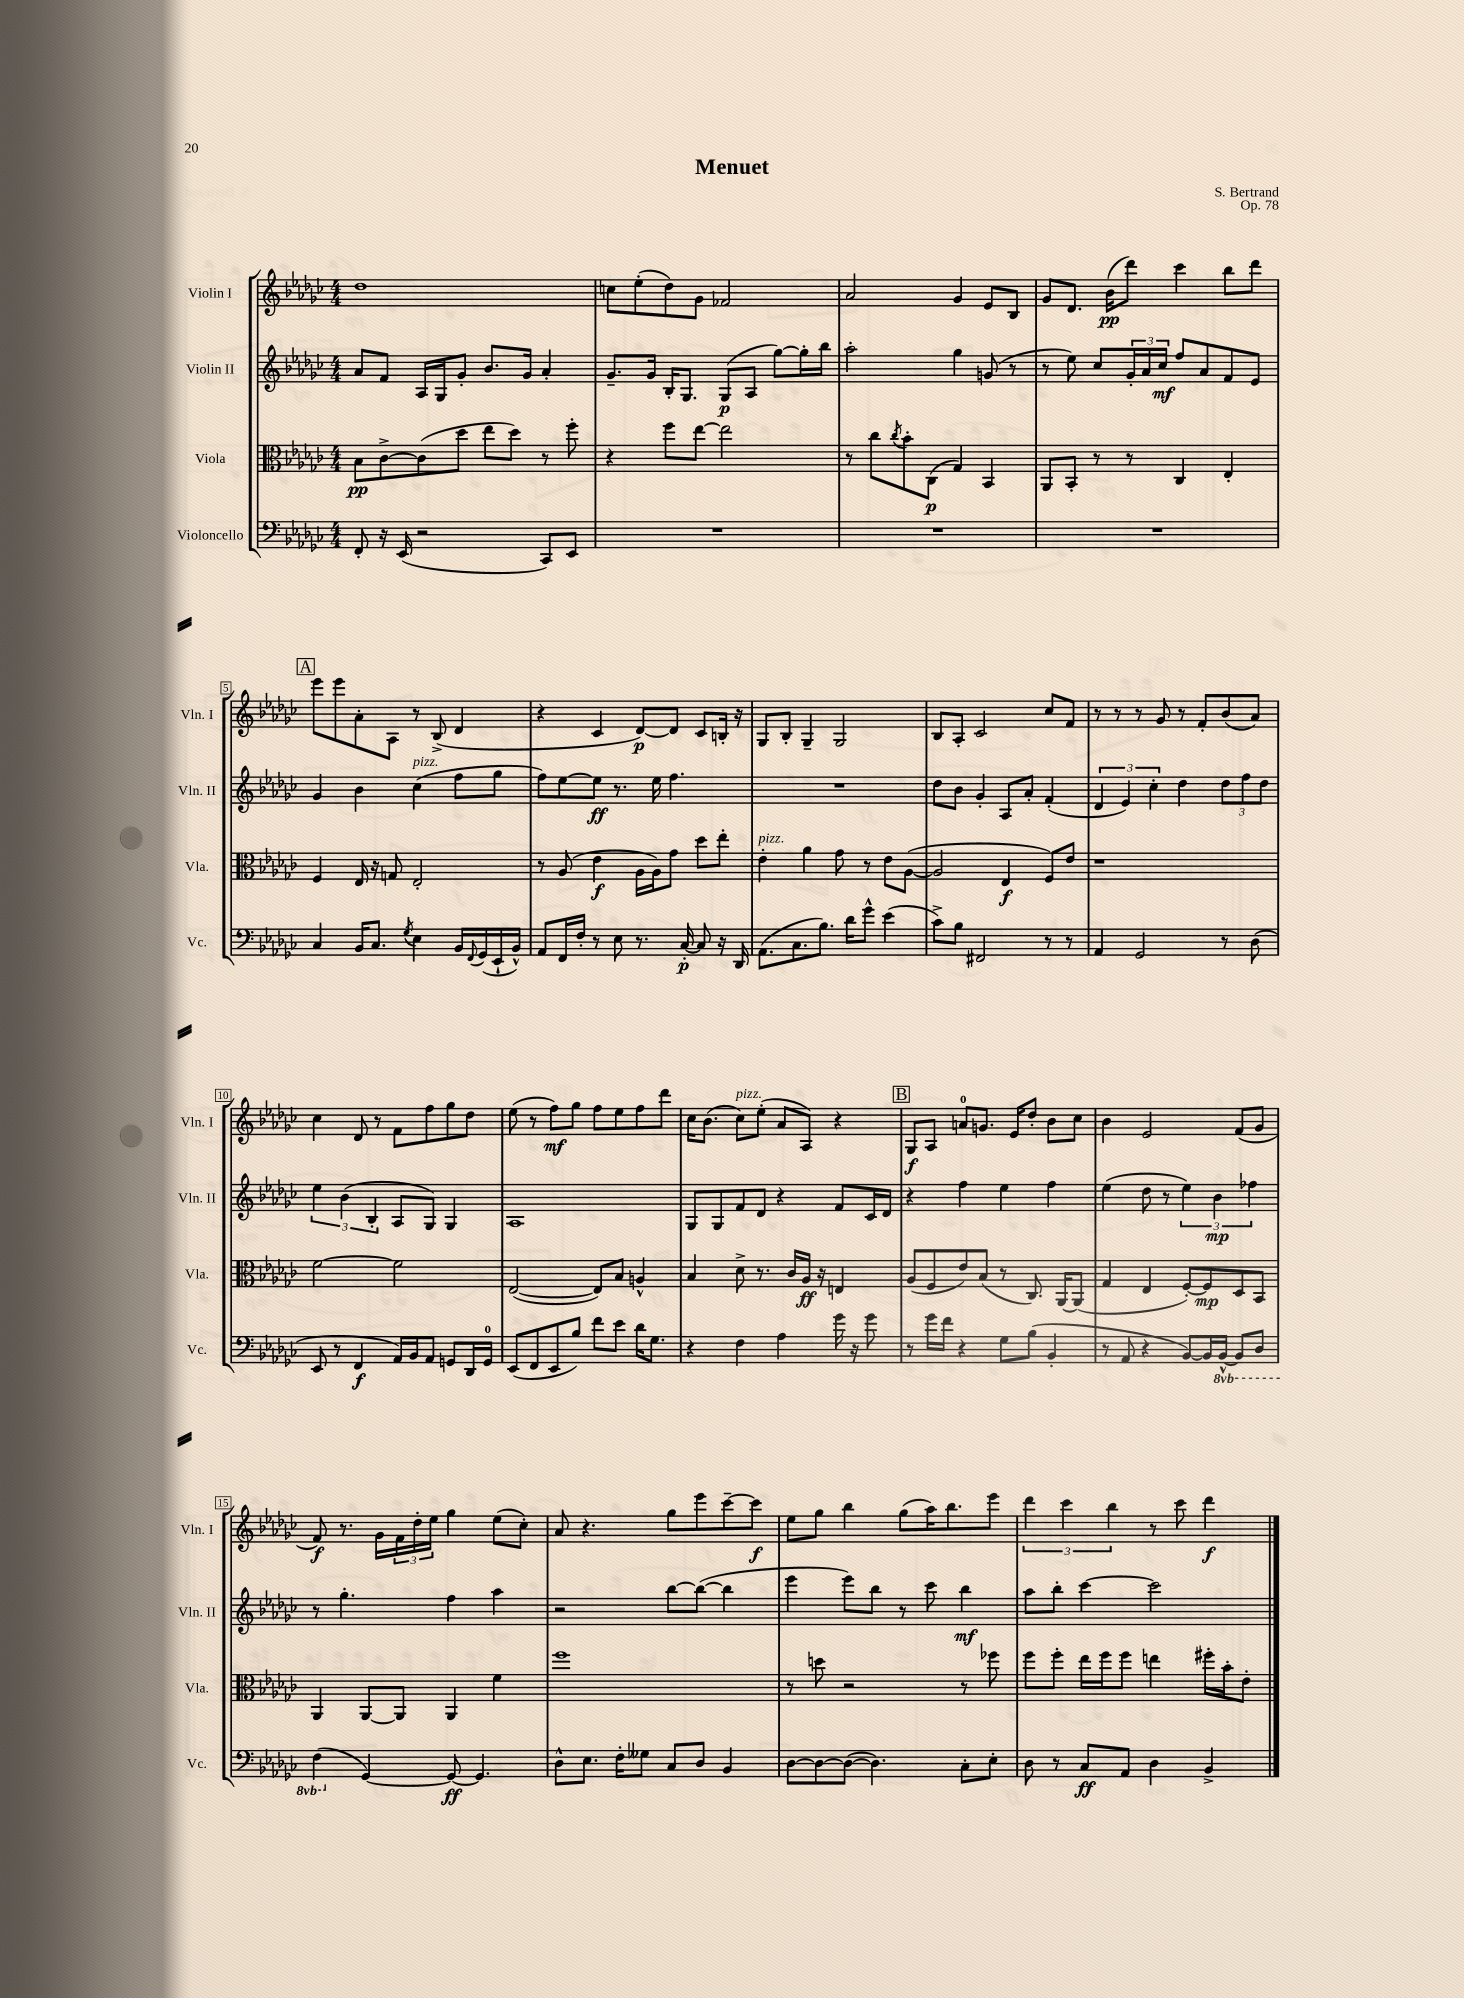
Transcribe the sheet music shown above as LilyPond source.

\header { title = "Menuet" composer = "S. Bertrand" opus = "Op. 78" }
<<
\new StaffGroup <<
\new Staff = "s0" \with { instrumentName = "Violin I" shortInstrumentName = "Vln. I" } {
    \clef treble \key ges \major \numericTimeSignature \time 4/4
    des''1 |
    c''8 ees''8-.( des''8) ges'8 fes'2 |
    aes'2 ges'4 ees'8 bes8 |
    ges'8 des'8. bes'16\pp( des'''8) ces'''4 bes''8 des'''8 |
    \mark \markup { \box "A" } ees'''8 ees'''8 aes'8-. aes8 r8 bes8->( des'4 |
    r4 ces'4 des'8~\p) des'8 ces'8 b16-. r16 |
    ges8 bes8-. ges4-- ges2 |
    bes8 aes8-. ces'2 ces''8 f'8 |
    r8 r8 r8 ges'8 r8 f'8-. bes'8( aes'8) |
    ces''4 des'8 r8 f'8 f''8 ges''8 des''8 |
    ees''8( r8 f''8\mf) ges''8 f''8 ees''8 f''8 des'''8 |
    ces''16 bes'8.( ces''8^\markup { \italic "pizz." }) ees''8-.( aes'8 aes8) r4 |
    \mark \markup { \box "B" } ges8\f aes8 a'8-0 g'8. ees'16 des''8-. bes'8 ces''8 |
    bes'4 ees'2 f'8( ges'8 |
    f'8\f) r8. ges'16 \tuplet 3/2 { f'16 des''16-. ees''16 } ges''4 ees''8( ces''8-.) |
    aes'8 r4. ges''8 ees'''8 ces'''8~-- ces'''8\f |
    ees''8 ges''8 bes''4 ges''8( aes''16) bes''8. ees'''8 |
    \tuplet 3/2 { des'''4 ces'''4 bes''4 } r8 ces'''8 des'''4\f \bar "|." |
}
\new Staff = "s1" \with { instrumentName = "Violin II" shortInstrumentName = "Vln. II" } {
    \clef treble \key ges \major \numericTimeSignature \time 4/4
    aes'8 f'8 aes16 ges16 ges'8-. bes'8. ges'16 aes'4-. |
    ges'8.-- ges'16 bes16-. ges8. ges8\p( aes8 ges''8~) ges''16-. bes''16 |
    aes''2-. ges''4 g'8( r8 |
    r8 ees''8) ces''8 \tuplet 3/2 { ges'16-. aes'16 ces''16\mf } f''8 aes'8 f'8 ees'8 |
    \mark \markup { \box "A" } ges'4 bes'4 ces''4^\markup { \italic "pizz." }( f''8 ges''8 |
    f''8) ees''8~ ees''8\ff r8. ees''16 f''4. |
    R1 |
    des''8 bes'8 ges'4-. aes8 aes'8-. f'4-.( |
    \tuplet 3/2 { des'4 ees'4) ces''4-. } des''4 \tuplet 3/2 { des''8 f''8 des''8 } |
    \tuplet 3/2 { ees''4 bes'4( bes4-. } aes8 ges8) ges4 |
    aes1 |
    ges8 ges8 f'8 des'8 r4 f'8 ces'16 des'16 |
    \mark \markup { \box "B" } r4 f''4 ees''4 f''4 |
    ees''4( des''8 r8 \tuplet 3/2 { ees''4) bes'4\mp fes''4 } |
    r8 ges''4.-. f''4 aes''4 |
    r2 bes''8~ bes''8~( bes''4 |
    ees'''4 ees'''8) bes''8 r8 ces'''8 bes''4\mf |
    aes''8 bes''8-. ces'''4~ ces'''2 \bar "|." |
}
\new Staff = "s2" \with { instrumentName = "Viola" shortInstrumentName = "Vla." } {
    \clef alto \key ges \major \numericTimeSignature \time 4/4
    bes8\pp ces'8~-> ces'8( des''8 ees''8 des''8) r8 f''8-. |
    r4 f''8 ees''8~ ees''2 |
    r8 ces''8 \acciaccatura { ces''8 } bes'8-. ces8\p( ges4) bes,4 |
    aes,8 bes,8-. r8 r8 ces4 ees4-. |
    \mark \markup { \box "A" } f4 ees16 r16 g8 ees2-. |
    r8 aes8( ees'4\f aes16 aes16) ges'8 des''8 ees''8-. |
    ees'4-.^\markup { \italic "pizz." } aes'4 ges'8 r8 ees'8 aes8~( |
    aes2 ees4\f f8) ees'8 |
    r1 |
    f'2~ f'2 |
    ees2~( ees8) bes8 a4-^ |
    bes4 des'8-> r8. ces'16 aes16\ff r16 e4 |
    \mark \markup { \box "B" } aes8( f8 ees'8) bes8( r8 ces8.) aes,16~ aes,8( |
    ges4 ees4 f8~-.) f8\mp des8 bes,8 |
    aes,4 aes,8~ aes,8 aes,4 f'4 |
    f''1 |
    r8 d''8 r2 r8 fes''8 |
    f''8 f''8-. ees''16 f''16 f''8 e''4 fis''16-. bes'16-. ees'8-. \bar "|." |
}
\new Staff = "s3" \with { instrumentName = "Violoncello" shortInstrumentName = "Vc." } {
    \clef bass \key ges \major \numericTimeSignature \time 4/4 \set Staff.ottavationMarkups = #ottavation-simple-ordinals
    f,8-. r16 ees,16( r2 ces,8) ees,8 |
    R1 |
    R1 |
    R1 |
    \mark \markup { \box "A" } ces4 bes,16 ces8. \acciaccatura { ges8 } ees4 bes,16 \appoggiatura { f,8 } ges,16( ees,16-! bes,16-^) |
    aes,8 f,16 f16-. r8 ees8 r8. ces16~-.\p ces8 r16 des,16 |
    aes,8.( ces8. bes8.) des'16 ges'8-^ ees'4( |
    ces'8->) bes8 fis,2 r8 r8 |
    aes,4 ges,2 r8 des8( |
    ees,8 r8 f,4\f aes,16) bes,16 aes,8 g,8 des,16 g,16-0 |
    ees,8( f,8 ees,8 bes8) f'8 ees'8 des'16 ges8. |
    r4 f4 aes4 ges'16 r16 ges'8 |
    \mark \markup { \box "B" } r8 ges'16 f'16 r4 ges8 bes8( bes,4-. |
    r8 aes,8 r4 bes,8~) bes,16 \ottava #-1 bes,,16~-^ bes,,8 des,8 |
    f,4( \ottava #0 ges,4~) ges,8~\ff ges,4. |
    des8-^ ees8. f16-. geses8 ces8 des8 bes,4 |
    des8~ des8~ des8~( des4.) ces8-. ees8-. |
    des8 r8 ces8\ff aes,8 des4 bes,4-> \bar "|." |
}
>>
>>
\layout { \context { \Score \override BarNumber.stencil = #(make-stencil-boxer 0.1 0.3 ly:text-interface::print) } }
